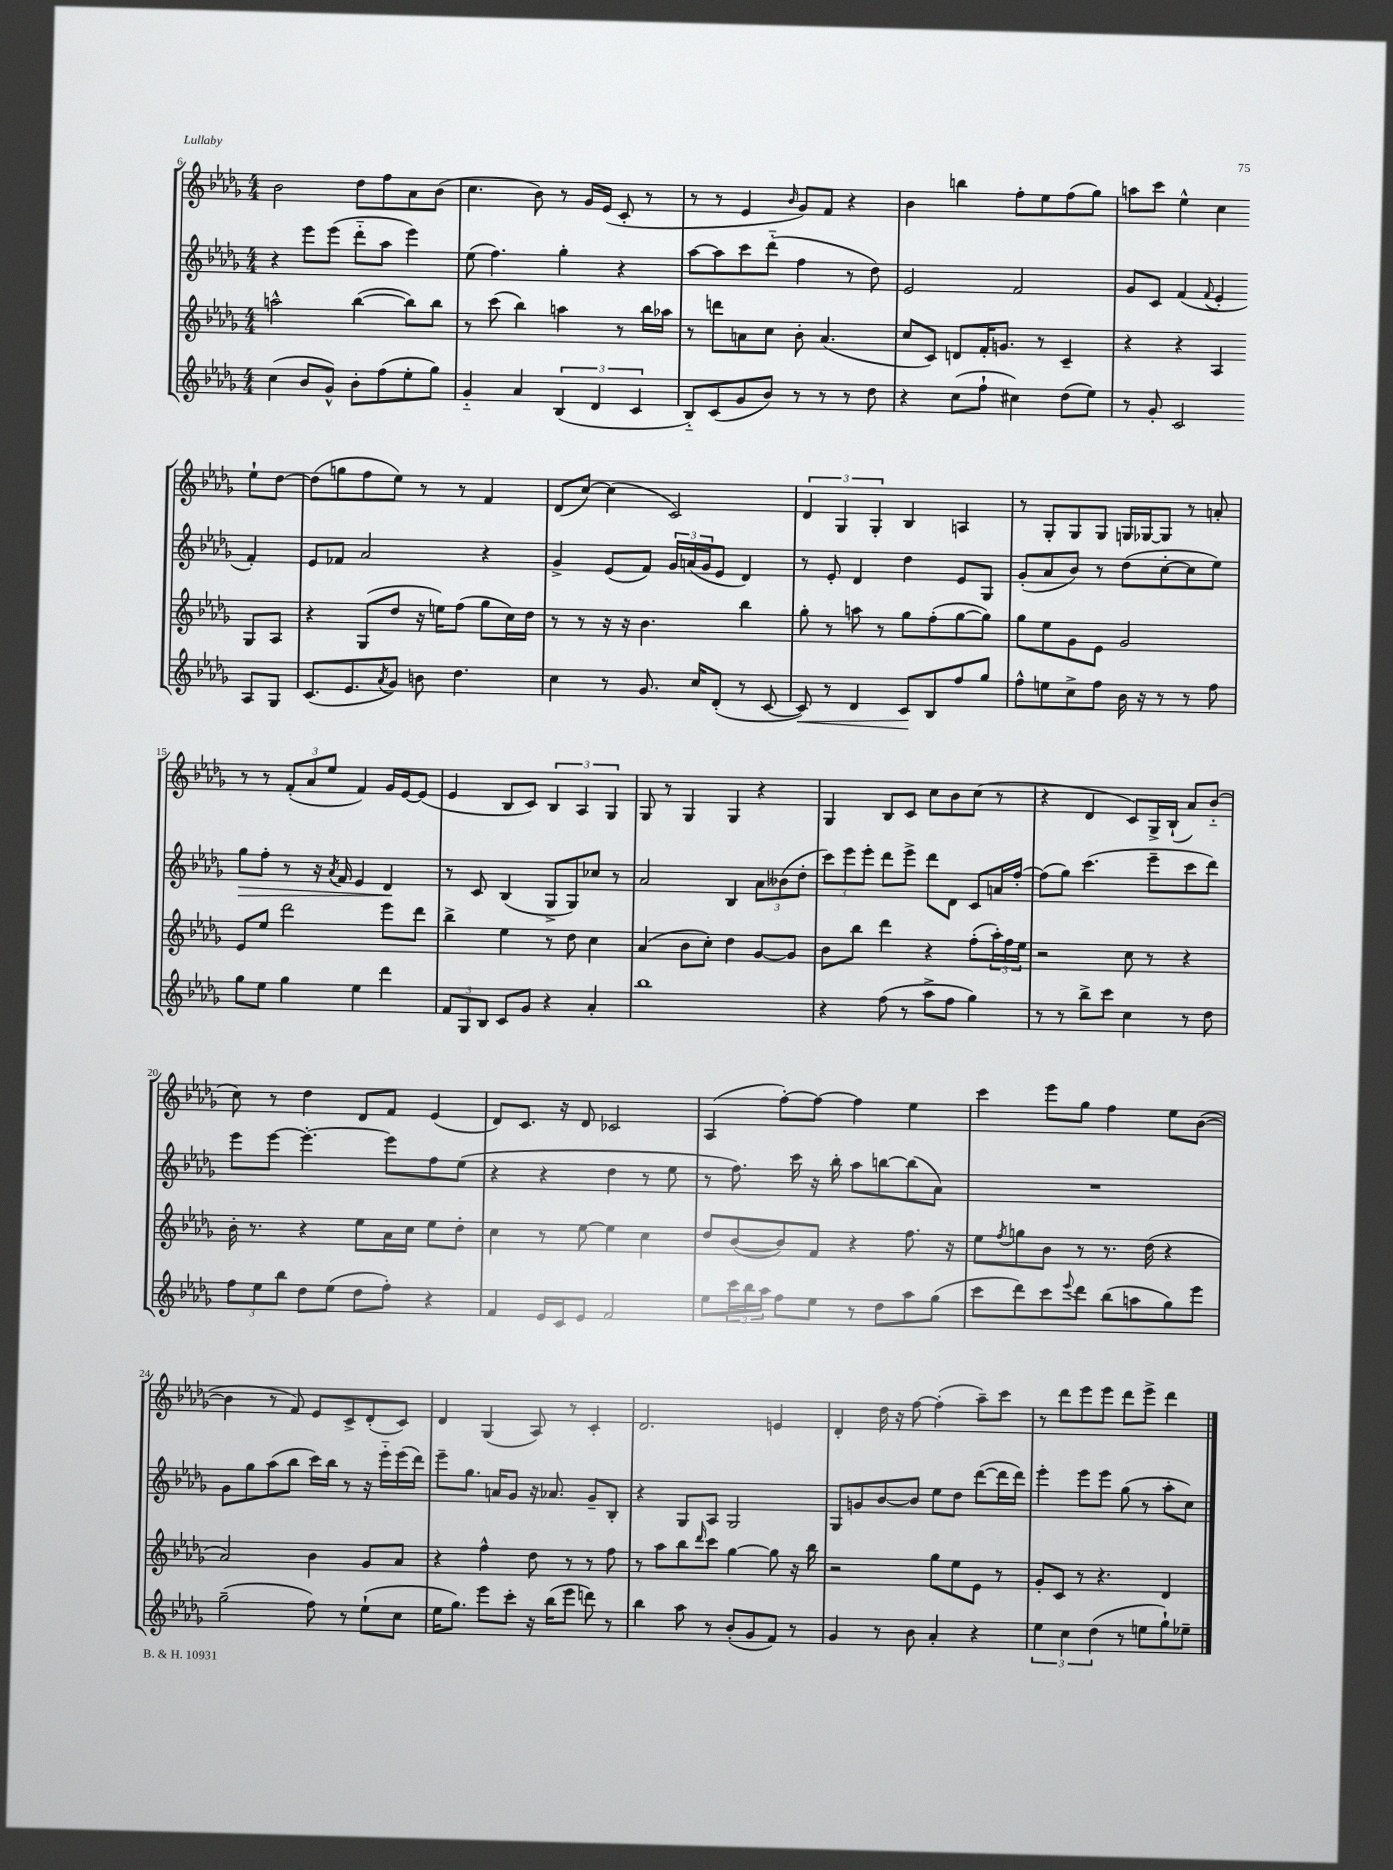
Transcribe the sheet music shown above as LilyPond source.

<<
\new StaffGroup <<
\new Staff = "s0" {
    \clef treble \key des \major \numericTimeSignature \time 4/4
    bes'2 des''8 f''8 aes'8 bes'8( |
    c''4. bes'8) r8 ges'16 ees'16( c'8-. r8 |
    r8 r8 ees'4 \grace { bes'16 } ges'8) f'8 r4 |
    bes'4 b''4 f''8-. ees''8 f''8( ges''8) |
    a''8 c'''8 ees''4-^ c''4 ees''8-! des''8~ |
    des''8( g''8 f''8 ees''8) r8 r8 f'4 |
    des'8( c''8~) c''4( c'2) |
    \tuplet 3/2 { des'4 ges4 ges4-. } bes4 a4 |
    r8 ges8-. ges8 ges8 g16 ges16~ ges8 r8 a'8-. |
    r8 r8 \tuplet 3/2 { f'8-.( aes'8 ees''8 } f'4) ges'16 ees'16~ ees'8( |
    ees'4 bes8 c'8) \tuplet 3/2 { bes4 aes4 ges4 } |
    ges8 r8 ges4 ges4 r4 |
    ges4 bes8 c'8 c''8 bes'8 c''8( r8 |
    r4 des'4 c'8) ges16-> bes16-!( aes'8) bes'8-_( |
    c''8) r8 des''4 des'8 f'8 ees'4( |
    des'8) c'8. r16 des'8 ces'2 |
    aes4( f''8~-.) f''8~ f''4 ees''4 |
    c'''4 ees'''8 ges''8 f''4 ees''8 bes'8~( |
    bes'4 r8 f'8) ees'8 c'8-> des'8-.( c'8) |
    des'4 ges4( aes8) r8 c'4-. |
    des'2. e'4 |
    des'4-. des''16 r16 f''8~ f''4-.( aes''8--) c'''8 |
    r8 des'''8 ees'''8 ees'''8 des'''8 ees'''8-> des'''4 \bar "|." |
}
\new Staff = "s1" {
    \clef treble \key des \major \numericTimeSignature \time 4/4
    r4 ees'''8 ees'''8( des'''8-_ aes''8 ees'''4) |
    ees''8( f''4.) ges''4-. r4 |
    aes''8~ aes''8 c'''8 des'''8-_( f''4 r8 des''8) |
    ees'2 f'2 |
    ges'8 c'8 f'4( \appoggiatura { f'8 } ees'4-. f'4-.) |
    ees'8 fes'8 aes'2 r4 |
    ges'4-> ees'8( f'8) \tuplet 3/2 { ges'16 a'16( ges'16 } ees'8 des'4) |
    r8 ees'8-. des'4 des''4 ees'8 ges8 |
    ges'8-.( aes'8 bes'8) r8 des''8( c''8~-. c''8 ees''8) |
    ges''8\> f''8-. r8 r16 \acciaccatura { aes'8 } f'16 ees'4 des'4\! |
    r8 c'8 bes4( ges8-> ges8) ces''8 r8 |
    aes'2 bes4 \tuplet 3/2 { aes'8 beses'8( des''8-. } |
    \tuplet 3/2 { c'''8) ees'''8 ees'''8-. } des'''8 ees'''8-> des'''8 des'8 c'8 a'16 f''16~-. |
    f''8( ges''8) c'''4.( ees'''8-- c'''8 des'''8) |
    ees'''8 ees'''8~ ees'''4.~-. ees'''8 f''8 ees''8( |
    r4 r4 des''4 r8 ees''8 |
    r8 f''8.) c'''16 r16 bes''16-. aes''8 b''8~ b''8( aes'8) |
    R1 |
    ges'8 ges''8 aes''8( bes''8 c'''16) bes''16 r8 r16 ees'''16-_ ees'''16( des'''16) |
    ees'''8-- ges''8. a'16 ges'8 r16 aes'8. ges'8-- bes8-. |
    r4 ges8 aes8 ges2 |
    ges8 g'8 bes'8~ bes'8 ees''8 des''8 des'''8~( des'''16 des'''16) |
    ees'''4-. ees'''8 ees'''8 ges''8( r8 aes''8-. c''8) \bar "|." |
}
\new Staff = "s2" {
    \clef treble \key des \major \numericTimeSignature \time 4/4
    a''2-^ bes''4~( bes''8) bes''8 |
    r8 c'''8( bes''4) a''4 r8 bes''16 aes''16 |
    r8 d'''8 a'8 c''8 bes'8-. a'4.( |
    c''8 c'8) d'8 f'16-. g'8. r8 c'4-- |
    r4 r4 aes4 ges8 aes8 |
    r4 ges8( des''8 r16 e''16) f''8( ges''8 c''16) des''16 |
    r8 r8 r16 r16 bes'4. bes''4 |
    ges''8-. r8 a''8 r8 ges''8 f''8-.( ges''8~ ges''8) |
    ges''8 ees''8 ges'8 ees'8 ges'2 |
    ees'8 ees''8 des'''2 ees'''8 des'''8 |
    bes''4-> ees''4 r8 des''8 c''4 |
    aes'4( bes'8 c''8-.) des''4 ges'8~ ges'8 |
    bes'8 bes''8 des'''4 r4 f''8-.( \tuplet 3/2 { aes''16-.) f''16 ees''16 } |
    r2 c''8 r8 r4 |
    bes'16-. r8. r4 ees''8 aes'16 c''16 ees''8 des''8-. |
    c''4 r8 ees''8~ ees''4 c''4 |
    des''8 bes'8~( bes'8) f'8 r4 f''8. r16 |
    ees''8 \acciaccatura { f''8 } g''8 bes'8 r8 r8. des''16( r4 |
    aes'2) bes'4 ges'8 aes'8 |
    r4 f''4-^ des''8 r8 r8 f''8 |
    r8 aes''8 bes''8 \grace { des'''16 } c'''8 ges''4~ ges''8 r16 bes''16 |
    r2 ges''8 ees''8 ees'8 r8 |
    ges'8-. c'8 r8 r4. des'4 \bar "|." |
}
\new Staff = "s3" {
    \clef treble \key des \major \numericTimeSignature \time 4/4
    c''4( bes'8 ges'8-^) bes'8-. f''8( ees''8-. ges''8) |
    ges'4-_ aes'4 \tuplet 3/2 { bes4( des'4 c'4 } |
    bes8-_) c'8( ges'8 bes'8) r8 r8 r8 des''8 |
    r4 c''8( f''8-! cis''4) des''8( ees''8) |
    r8 ges'8-. c'2 aes8 ges8 |
    c'8.( ees'8. \acciaccatura { aes'8 } ges'8) b'8 des''4. |
    c''4 r8 ges'8. c''16 des'8-.( r8 c'8~ |
    c'8\<) r8 des'4 c'8\! bes8 f''8 ges''8 |
    f''8-^ e''8 c''8-> f''8 bes'16 r16 r8 r8 f''8 |
    ges''8 ees''8 ges''4 ees''4 des'''4 |
    \tuplet 3/2 { f'8 ges8 bes8 } c'8 ges'8 r4 aes'4-. |
    bes''1 |
    r4 f''8( r8 aes''8-> f''8 ges''4) |
    r8 r8 bes''8-> c'''8 c''4 r8 des''8 |
    \tuplet 3/2 { f''8 ees''8 bes''8 } des''8 ees''8( des''8 f''8-.) r4 |
    f'4 ees'16 c'16 ees'8 f'2 |
    ees''8 \tuplet 3/2 { c'''16 bes''16 aes''16 } f''8 ees''8 r8 des''8 aes''8 ges''8( |
    c'''8 des'''8) c'''8 \appoggiatura { ees'''8 } des'''8 bes''8( a''8 ges''8) ees'''8 |
    ges''2--( f''8) r8 ees''8-!( c''8 |
    ees''16 ges''8.) ees'''8 c'''8-. r16 bes''16( ees'''8 d'''8) r8 |
    bes''4 aes''8 r8 bes'8-.( ges'8 f'8) r8 |
    ges'4 r8 bes'8 aes'4-. r4 |
    \tuplet 3/2 { ees''4 c''4 des''4( } r8 e''8 ges''8-!) ees''8-- \bar "|." |
}
>>
>>
\layout { \context { \Score currentBarNumber = #6 } }
